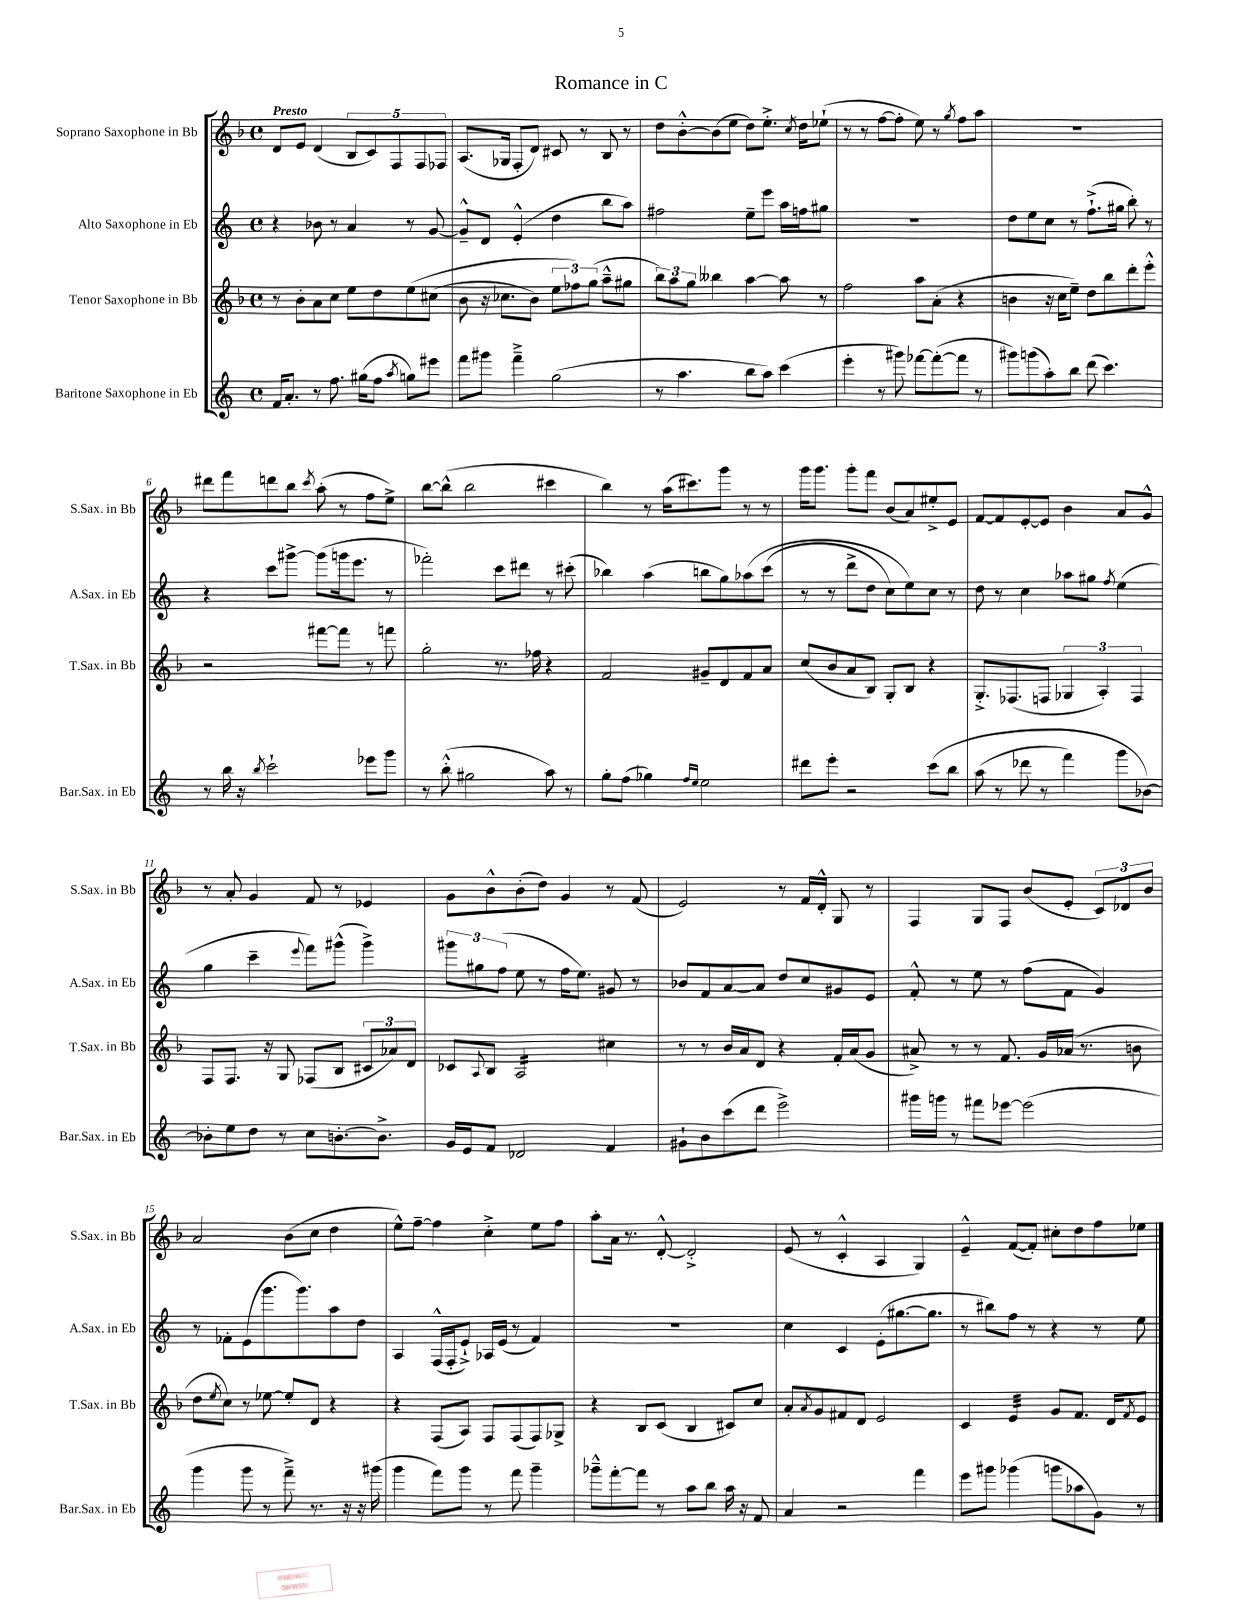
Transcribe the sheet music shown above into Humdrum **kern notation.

**kern	**kern	**kern	**kern
*staff4	*staff3	*staff2	*staff1
*clefG2	*clefG2	*clefG2	*clefG2
*k[]	*k[b-]	*k[]	*k[b-]
*M4/4	*M4/4	*M4/4	*M4/4
*met(c)	*met(c)	*met(c)	*met(c)
16f	8r	4r	8d
8.a'	.	.	.
.	8b-'	.	8e
8r	8a	8b-	(4d
8.ff	8cc	8r	.
.	8ee	4a	10B-
(16gg#	.	.	.
.	.	.	10c)
8ff	8dd	.	.
.	.	.	10F
8qaa	.	.	.
8gg)	&(8ee	8r	.
.	.	.	10F
8eee#	(8cc#	[8g	.
.	.	.	10F-
=	=	=	=
8fff	8b-	8g~^^]	(8.A
8ggg#	16r	8d	.
.	8.cc-	.	16G-
4fff~^	.	(4e'^^	8F'
.	8b-)	.	8d)
(2gg	12ee	4dd	8c#
.	12ff-&)	.	.
.	.	.	8r
.	(12gg	.	.
.	8aa~^^	8bb	8B-
.	8gg#	8aa)	8r
=	=	=	=
8r	12bb-)	2ff#	8dd
.	12aa	.	.
4.aa	.	.	[8b-'^^
.	12gg	.	.
.	4bb--	.	(8b-]
.	.	.	8ee
8bb	[4aa	8ee~	8dd)
8aa)	.	8eee	8.ee'^
(4ccc	8aa]	16aa	.
.	.	.	8qcc
.	.	16ff	16dd
.	8r	8gg#	(8ee-`
=	=	=	=
4eee'	2ff	1r	8r
.	.	.	8r
8r	.	.	[8ff
8ggg#)	.	.	8ff']
[8fff-	8aa	.	8ee)
(8fff-'_	(8a'	.	8r
.	.	.	8qgg
8fff-]	4r	.	8ff
8r	.	.	8aa
=	=	=	=
8ggg#)	4b	8dd	1r
(8ggg	.	8ee	.
8aa')	16r	8cc	.
.	16cc	.	.
8bb	8ee~)	8r	.
(8ddd	8dd	(8.ff`^	.
4.ccc)	8bb-	.	.
.	.	16gg#	.
.	8ddd'	8bb')	.
.	8eee'^^	8r	.
=	=	=	=
8r	2r	4r	8ddd#
16bb	.	.	8fff
16r	.	.	.
8qbb	.	.	.
2ccc`	.	8ccc	8ddd
.	.	[8ggg#^	8bb-
.	.	.	8qccc
.	[8fff#	(8ggg#]	(8aa'
.	8fff#]	16ggg	8r
.	.	8.eee	.
8eee-	8r	.	8ff
8ggg	8fff	8r	8ee^)
=	=	=	=
8r	2gg'	2fff-')	[8bb-
(8bb'^^	.	.	(8bb-^^]
2gg#	.	.	2bb-
.	8.r	8ccc	.
.	.	8ddd#	.
.	16ff-	.	.
8aa)	4r	8r	4ccc#
8r	.	(8ccc#'	.
=	=	=	=
8gg'	2f	4bb-)	4bb-)
(8ff	.	.	.
4gg-)	.	(4aa	8r
.	.	.	(16aa
.	.	.	8.ccc#)
16qqff	.	.	.
16qqee	.	.	.
2ee	8g#~	8bb	.
.	8d	8gg)	8ggg
.	8f	&(8aa-	8r
.	8a	(8ccc	8r
=	=	=	=
8ddd#	(8cc	8r	16ggg
.	.	.	8.ggg
8eee'	8b-	8r	.
2r	8a	8ddd^	8ggg'
.	8B-)	8dd	8fff
.	8G'	8cc)	(8b-
.	8B-	8ee&)	8a)
&(8ccc	4r	8cc	8ee#'^
8bb	.	8r	8e
=	=	=	=
(8aa	8.G'^	8dd	[8f
8r	.	8r	8f]
.	(8.F-	.	.
8ddd-	.	4cc	[8e'
8r	8F	.	8e]
4fff)	6G-	8aa-	4b-
.	.	8gg#	.
.	6A')	.	.
.	.	8qff	.
8ggg	.	(4ee	8a
.	6F	.	.
[8b-&)	.	.	8g^^
=	=	=	=
8b-']	8F	4gg	8r
8ee	8.F	.	8a'
8dd	.	4ccc~	4g
.	16r	.	.
8r	8G	.	.
.	.	8qqeee	.
8cc	(8F-	8fff)	8f
[8.b'	8B-	(8ggg#^^	8r
.	12c#	4ggg#^)	4e-
8.b^]	.	.	.
.	12a-)	.	.
.	12d	.	.
=	=	=	=
16g	8c-	12ggg#	8g
16e	.	.	.
.	.	12gg#	.
.	8qqA	.	.
8f	8B-	.	8b-^^
.	.	(12ff	.
2d-	2A	8ee	(8b-'
.	.	8r	8dd)
.	.	16ff	4g
.	.	8.ee)	.
4f	4cc#	8g#	8r
.	.	8r	(8f
=	=	=	=
8g#`	8r	8b-	2e)
8b	8r	8f	.
(8ccc	16b-	[8a	.
.	16a	.	.
8ddd	8d	8a]	.
2eee^)	4r	8dd	8r
.	.	8cc	16f
.	.	.	16d'^^
.	16f'	8g#	8G
.	(16a	.	.
.	8g	8e	8r
=	=	=	=
16ggg#	8a#^)	8f'^^	4F
16ggg	.	.	.
8r	8r	8r	.
8fff#	8r	8ee	8G
[8eee-	8.f	8r	8F
(2eee-]	.	(8ff	(8b-
.	16g	.	.
.	(16a-	8f	8e'
.	8.r	.	.
.	.	4g)	12c)
.	.	.	12d-
.	8b	.	.
.	.	.	12b-
=	=	=	=
4ggg	8dd	8r	2a
.	8qee	.	.
.	8cc)	8f-'	.
8ggg	8r	(8e	.
8r	[8ee-	8.ggg	.
8fff~^)	8ee-']	.	(8b-
.	.	8.ggg)	.
8.r	8d	.	8cc
.	4r	8aa	4dd
16r	.	.	.
16r	.	8dd	.
(16ggg#	.	.	.
=	=	=	=
4ggg	4r	4A	8ee^^)
.	.	.	[8ff~
8fff)	(8F	(16F^^	4ff]
.	.	16F'	.
8ggg	8A)	8e`^)	.
8r	8F	16A-	4cc'^
.	.	(16e	.
8fff	(8F	8r	.
4ggg~	8F)	4f)	8ee
.	8G-^	.	8ff
=	=	=	=
8ggg-~^^	4r	1r	8aa'
[8fff'	.	.	16a
.	.	.	8.r
8fff]	8B-	.	.
8r	(8c	.	[8d'^^
8aa	4B-	.	2d'^]
8bb	.	.	.
16aa	8c#)	.	.
16r	.	.	.
8f	8cc	.	.
=	=	=	=
4a	8a'	4cc	(8e
.	8qa	.	.
.	8g	.	8r
2r	8f#	4c	4c'^^
.	8d	.	.
.	2e	(8e'	4A
.	.	[8.gg#	.
4fff	.	.	4G)
.	.	8.gg#]	.
=	=	=	=
8eee	4c	8r	4e~^^
8ggg#	.	8bb#)	.
(4ggg-	4e	8ff	([8f
.	.	8r	8f'])
8ggg	8g	4r	8cc#'
8aa-	8.f	.	8dd
8g)	.	8r	8ff
.	16d	.	.
.	8qf	.	.
8r	8e	8ee	8ee-
==	==	==	==
*-	*-	*-	*-
